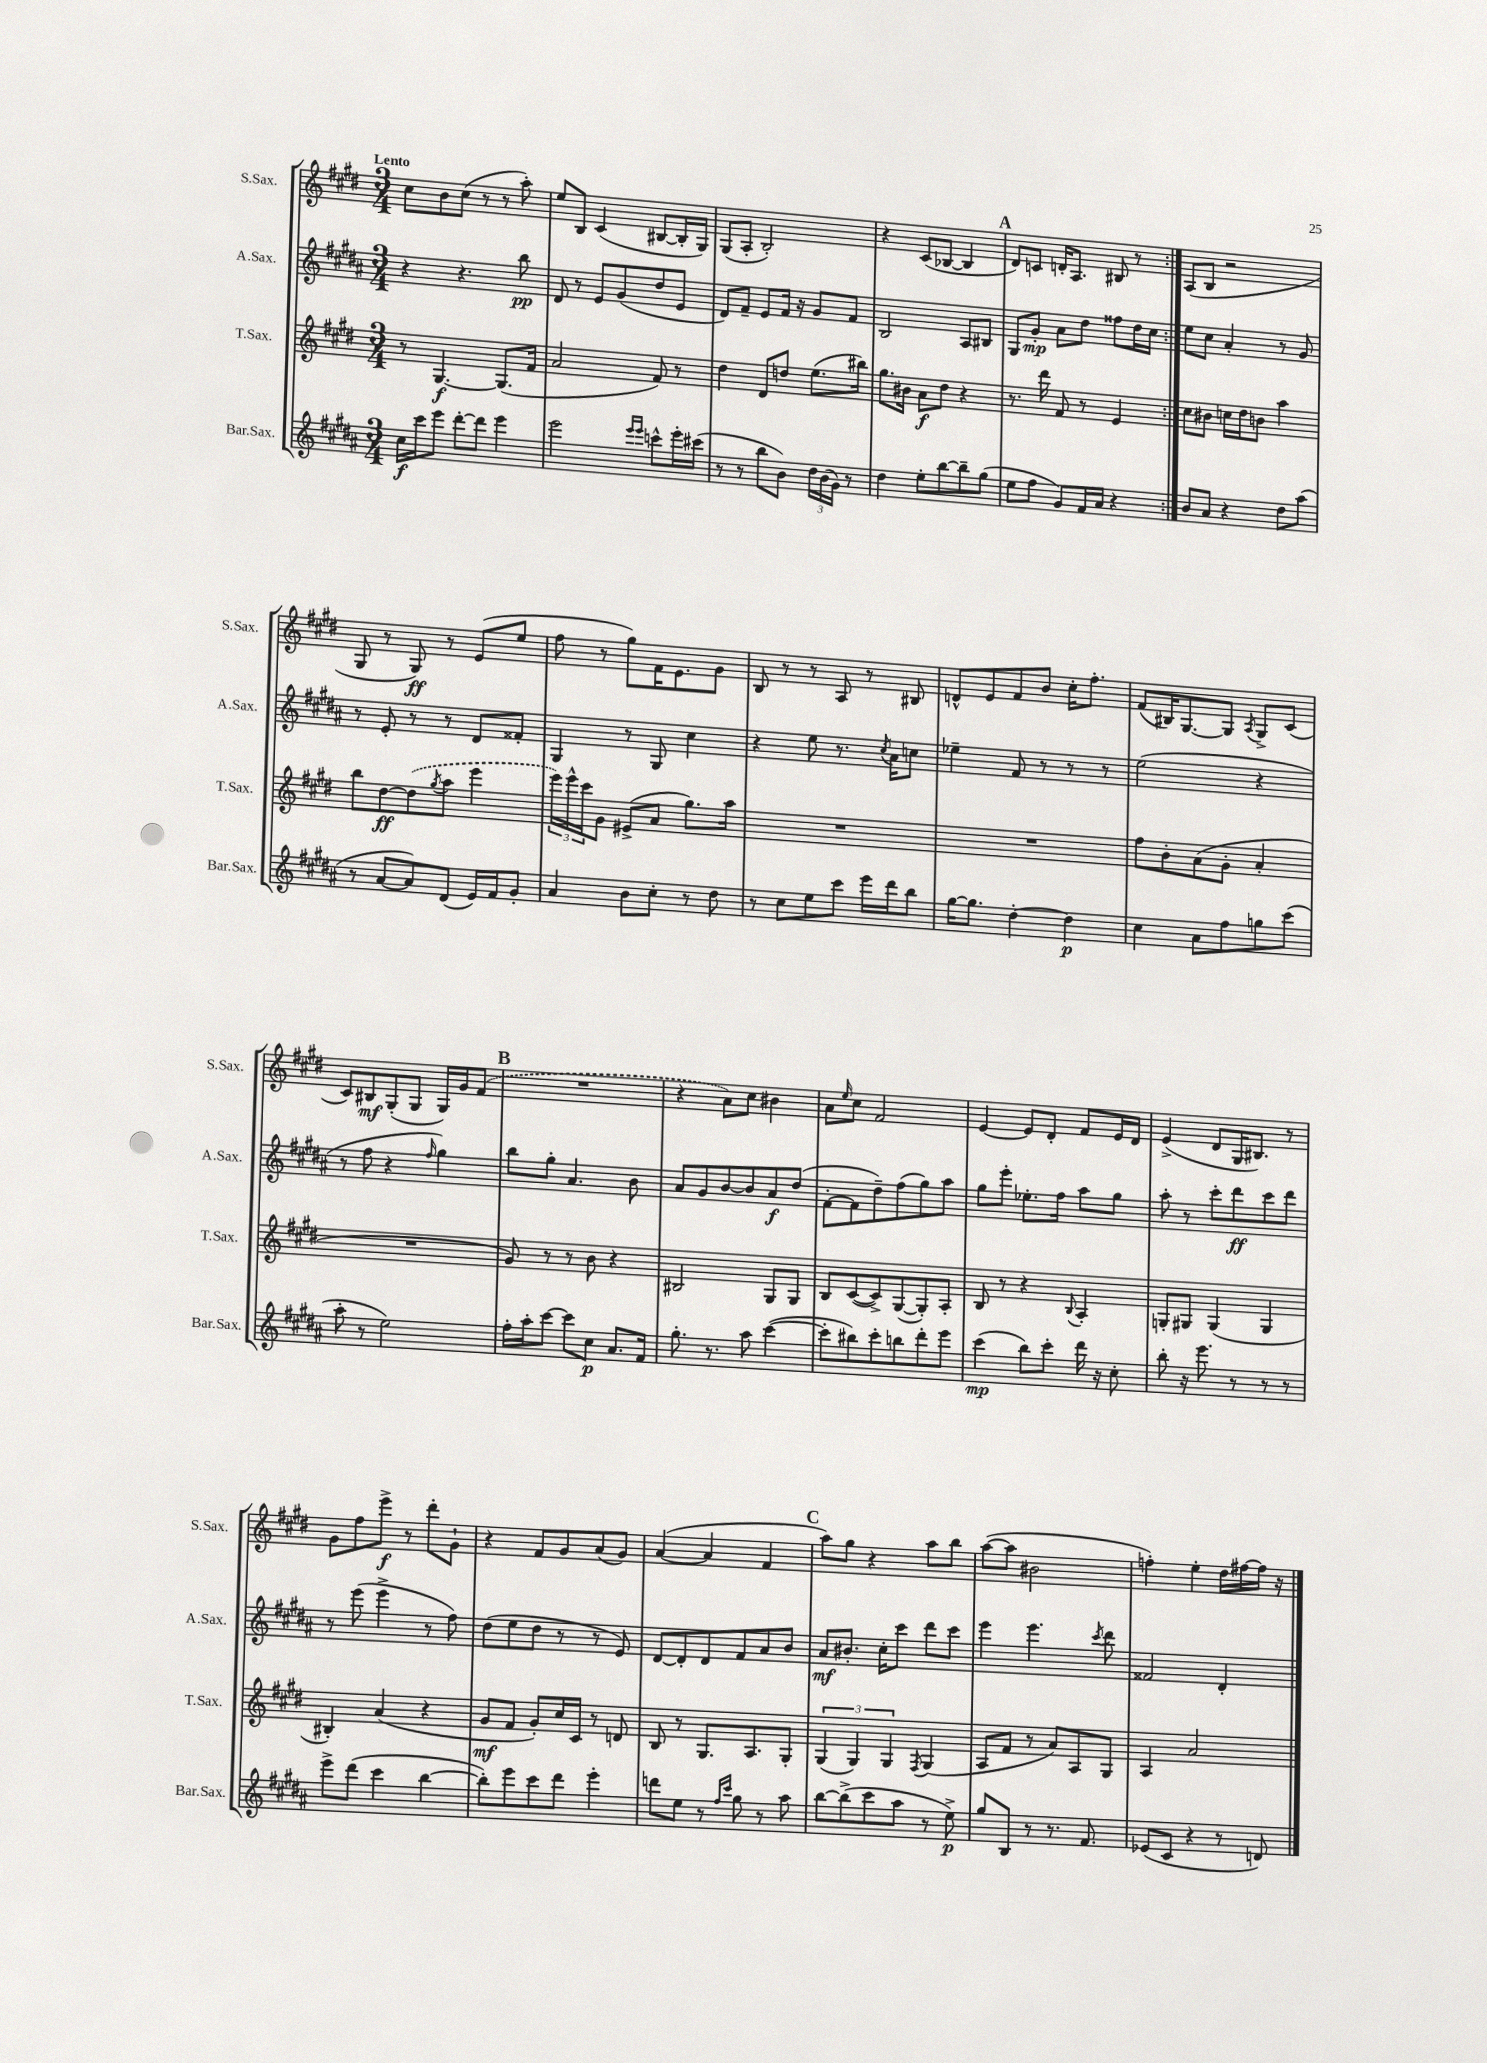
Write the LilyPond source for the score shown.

<<
\new StaffGroup <<
\new Staff = "s0" \with { instrumentName = "S.Sax." shortInstrumentName = "S.Sax." } {
    \clef treble \key e \major \numericTimeSignature \time 3/4 \tempo "Lento"
    \repeat volta 2 { cis''8 b'8 cis''8( r8 r8 a''8-.) |
    e''8 b8 cis'4( bis8~ bis16-. gis16) |
    gis8( a8-. b2-.) |
    r4 cis'8( bes8~ bes4 |
    \mark \markup { \bold "A" } dis'8) c'8 d'16-. a8. bis8 r8 | }
    a8( b8 r2 |
    gis8 r8 gis8\ff) r8 e'8( e''8 |
    fis''8 r8 gis''8) fis'16 e'8. gis'8 |
    b8 r8 r8 a8 r8 bis8 |
    d'8-^ e'8 fis'8 b'8 cis''16-. fis''8.-. |
    fis'8( bis16) gis8.~ gis8 \acciaccatura { a8 } gis8-> cis'8( |
    cis'8) bis8\mf gis8-.( gis8 gis16) gis'16 \once \slurDashed fis'8( |
    \mark \markup { \bold "B" } R2. |
    r4 a'8) cis''8 bis'4 |
    a'8 \grace { e''16 } cis''8 fis'2 |
    e'4~ e'8 dis'8-. fis'8 e'16 dis'16 |
    e'4->( dis'8 gis16 bis8.) r8 |
    gis'8 fis''8 e'''8->\f r8 dis'''8-. gis'8-! |
    r4 fis'8 gis'8 a'8( gis'8) |
    a'4~( a'4 fis'4 |
    \mark \markup { \bold "C" } a''8) gis''8 r4 a''8 b''8 |
    a''8~( a''8 bis'2 |
    f''4-.) e''4-. dis''16 fis''16~ fis''16 r16 \bar "|." |
}
\new Staff = "s1" \with { instrumentName = "A.Sax." shortInstrumentName = "A.Sax." } {
    \clef treble \key b \major \numericTimeSignature \time 3/4
    \repeat volta 2 { r4 r4. b''8\pp |
    dis'8 r8 e'8 gis'8( dis''8 e'8 |
    dis'8) fis'8-- e'8 fis'16 r16 gis'8 fis'8 |
    b2 ais8 bis8 |
    \mark \markup { \bold "A" } gis8 gis'8-.\mp ais'8 dis''8 fisis''8 dis''16 cis''16 | }
    e''8 cis''8 ais'4-. r8 gis'8 |
    r8 e'8-. r8 r8 dis'8 fisis'8-. |
    gis4 r8 gis8 cis''4 |
    r4 e''8 r8. \acciaccatura { cis''8 } ais'16 c''8 |
    ees''4-- fis'8 r8 r8 r8 |
    e''2( r4 |
    r8 fis''8 r4 \grace { fis''16 } gis''4) |
    \mark \markup { \bold "B" } b''8 gis''8-. ais'4. b'8 |
    ais'8 gis'8 b'8~ b'8 ais'8\f dis''8( |
    fis'8~-. fis'8 dis''8--) fis''8( gis''8) ais''8 |
    gis''8 e'''8-. ees''8.-. fis''16 ais''8 gis''8 |
    ais''8-. r8 cis'''8-. dis'''8\ff cis'''8 dis'''8 |
    r8 e'''8( e'''4-> r8 fis''8) |
    dis''8( e''8 dis''8 r8 r8 e'8) |
    dis'8~ dis'8-. dis'8 fis'8 ais'8 b'8 |
    \mark \markup { \bold "C" } ais'8\mf bis'8.-. cis''16-. cis'''8 dis'''8 cis'''8 |
    e'''4 e'''4. \acciaccatura { cis'''8 } dis'''8 |
    fisis'2 dis'4-. \bar "|." |
}
\new Staff = "s2" \with { instrumentName = "T.Sax." shortInstrumentName = "T.Sax." } {
    \clef treble \key e \major \numericTimeSignature \time 3/4
    \repeat volta 2 { r8 gis4.~\f gis8.( fis'16 |
    a'2 fis'8) r8 |
    dis''4 dis'8 d''8 e''8.( bis''16) |
    gis''8. bis'16 a'8\f dis''8 r4 |
    \mark \markup { \bold "A" } r8. dis'''16 fis'8 r8 e'4 | }
    cis''8 bis'8 c''16 dis''16 b'8 a''4 |
    b''8 dis''8~\ff \once \slurDashed dis''8( \acciaccatura { gis''8 } a''8 e'''4 |
    \tuplet 3/2 { e'''16) e'''16-^ cis'''16 } gis'8 eis'8->( a'8 gis''8.) a''16 |
    R2. |
    R2. |
    fis''8 b'8-. a'8( gis'8-. a'4-. |
    R2. |
    \mark \markup { \bold "B" } gis'8) r8 r8 b'8 r4 |
    bis2 gis8 gis8 |
    b8 cis'8~( cis'8->) gis8~( gis8-.) a8-. |
    b8 r8 r4 \appoggiatura { b8 } a4-. |
    g8-. gis8 gis4( gis4 |
    bis4-.) a'4( r4 |
    gis'8\mf fis'8 gis'8-.) cis''16 cis'16 r8 d'8 |
    b8 r8 gis8. a8. gis8-. |
    \mark \markup { \bold "C" } \tuplet 3/2 { gis4( gis4) gis4 } \acciaccatura { fis8 } gis4( |
    a8 fis'8 r8 a'8) a8 gis8 |
    a4 a'2 \bar "|." |
}
\new Staff = "s3" \with { instrumentName = "Bar.Sax." shortInstrumentName = "Bar.Sax." } {
    \clef treble \key b \major \numericTimeSignature \time 3/4
    \repeat volta 2 { cis''16\f cis'''16 e'''8 dis'''8~-. dis'''8 e'''4 |
    e'''2 \grace { e'''16 e'''16 } c'''8-^ e'''16-. cis'''16( |
    r8 r8 b''8 b'8) \tuplet 3/2 { dis''16 b'16( gis'16) } r8 |
    dis''4 e''8-. b''8~ b''8-- gis''8( |
    \mark \markup { \bold "A" } e''8 fis''8 gis'8) fis'16 ais'16 r4 | }
    b'8 ais'8 r4 dis''8 ais''8( |
    r8 ais'8~ ais'8) dis'8( e'16) fis'16 gis'8-. |
    ais'4 b'8 cis''8-. r8 dis''8 |
    r8 cis''8 e''8 cis'''8 e'''16 dis'''16 b''8 |
    gis''16~ gis''8. dis''4~-. dis''4\p |
    cis''4 ais'8 fis''8 g''8 cis'''8( |
    ais''8-. r8 e''2) |
    \mark \markup { \bold "B" } fis''16-. ais''16-. cis'''8~ cis'''8 cis''8\p ais'8. fis'16 |
    gis''8.-. r8. ais''8 cis'''4~( |
    cis'''8-. bis''8) cis'''8-. b''8 dis'''8-. e'''8 |
    cis'''4\mp( b''8) cis'''8-. dis'''16 r16 cis''8-. |
    b''8-. r16 e'''8. r8 r8 r8 |
    e'''8-> dis'''8( cis'''4 b''4~ |
    b''8-.) e'''8 cis'''8 dis'''8 e'''4-. |
    d'''8 e''8 r8 \grace { fis''16 cis'''16 } gis''8 r8 ais''8 |
    \mark \markup { \bold "C" } b''8~ b''8->( cis'''8 ais''8 r8 e''8->\p) |
    gis''8 b8 r8 r8. fis'8. |
    ees'8( cis'8 r4 r8 d'8) \bar "|." |
}
>>
>>
\layout { \context { \Score \remove "Bar_number_engraver" } }
